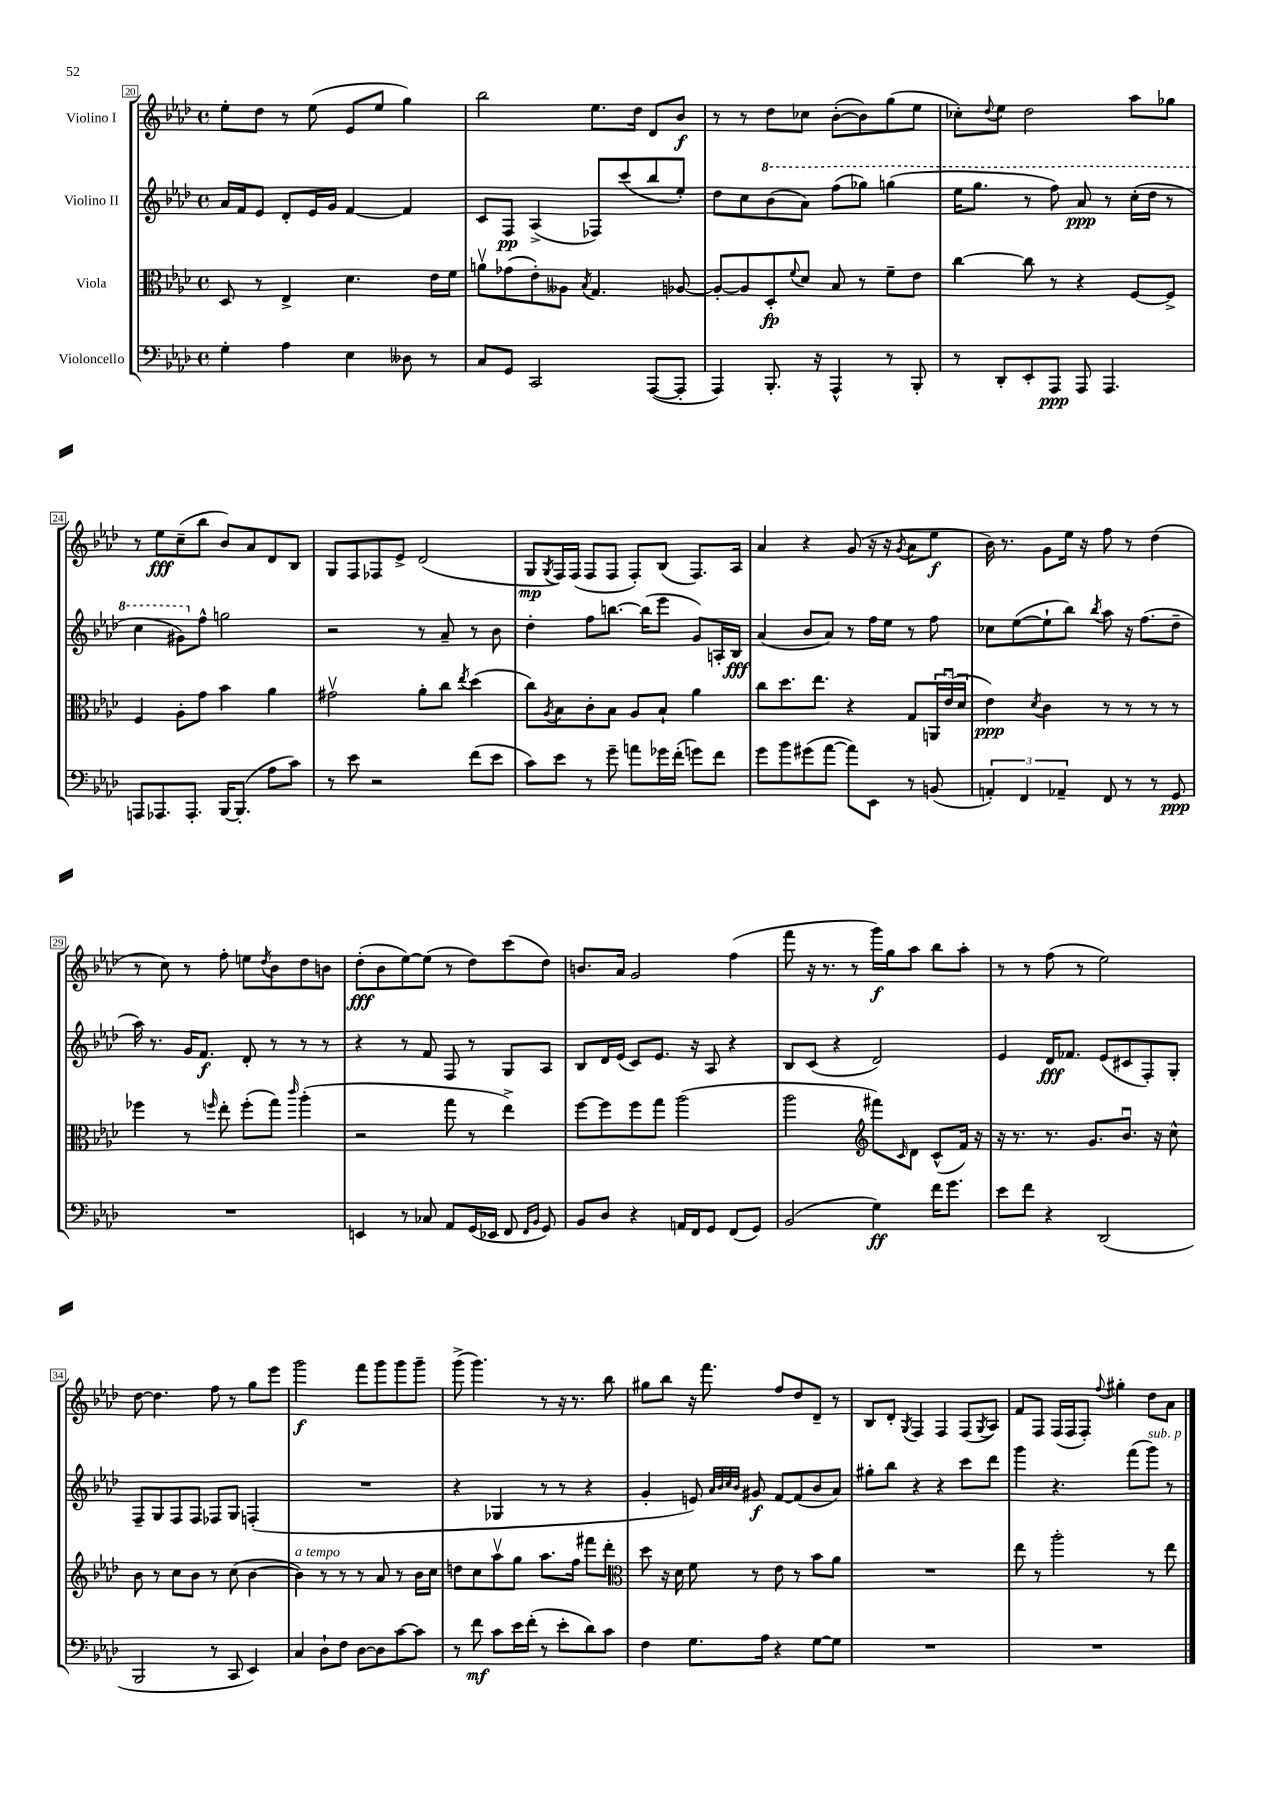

**kern	**dynam	**kern	**dynam	**kern	**dynam	**kern	**dynam
*part4	*part4	*part3	*part3	*part2	*part2	*part1	*part1
*staff4	*staff4	*staff3	*staff3	*staff2	*staff2	*staff1	*staff1
*I"Violoncello	*	*I"Viola	*	*I"Violino II	*	*I"Violino I	*
*clefF4	*	*clefC3	*	*clefG2	*	*clefG2	*
*k[b-e-a-d-]	*	*k[b-e-a-d-]	*	*k[b-e-a-d-]	*	*k[b-e-a-d-]	*
*M4/4	*	*M4/4	*	*M4/4	*	*M4/4	*
*met(c)	*	*met(c)	*	*met(c)	*	*met(c)	*
=20	=20	=20	=20	=20	=20	=20	=20
4G'\	.	8D-/	.	16a-/LL	.	8ee-'\L	.
.	.	.	.	16f/J	.	.	.
.	.	8r	.	8e-/J	.	8dd-\J	.
4A-\	.	4E-^/	.	8d-'/L	.	8r	.
.	.	.	.	16e-/L	.	(8ee-\	.
.	.	.	.	16g/JJ	.	.	.
4E-\	.	4.d-\	.	[4f/	.	8e-/L	.
.	.	.	.	.	.	8ee-/J	.
8D--X\	.	.	.	4f/]	.	4gg\)	.
8r	.	16e-\LL	.	.	.	.	.
.	.	16f\JJ	.	.	.	.	.
=21	=21	=21	=21	=21	=21	=21	=21
8C/L	.	8anv\L	.	8c/L	.	2bb-\	.
8GG/J	.	(8g-X\	.	8F/J	pp	.	.
2CC/	.	8e-'\)	.	(4A-^/	.	.	.
.	.	8A--X\J	.	.	.	.	.
.	.	8qB-/	.	.	.	.	.
.	.	4.G/	.	8F-X/L)	.	8.ee-\L	.
.	.	.	.	(8ccc/	.	.	.
.	.	.	.	.	.	16dd-\Jk	.
([8AAA-/L	.	.	.	8bb-/	.	8d-/L	.
8AAA-'/J]	.	[8A-X/	.	8ee-'/J)	.	8b-/J	f
=22	=22	=22	=22	=22	=22	=22	=22
4AAA-/)	.	8A-'/L_	.	8dd-\L	.	8r	.
.	.	8A-/]	.	8cc\	.	8r	.
*	*	*	*	*8va	*	*	*
8.BBB-'/	.	8D-'/	fp	(8bb-\	.	8dd-\L	.
.	.	8qqf/	.	.	.	.	.
.	.	8d-/J	.	8aa-\J)	.	8cc-X\J	.
16r	.	.	.	.	.	.	.
4AAA-^^/	.	8B-/	.	(8fff\L	.	([8b-'\L	.
.	.	8r	.	8ggg-X\J)	.	8b-\])	.
8r	.	8f~\L	.	(4gggn\	.	(8gg\	.
8BBB-'/	.	8e-\J	.	.	.	8ee-\J	.
=23	=23	=23	=23	=23	=23	=23	=23
8r	.	[4cc\	.	16eee-\KL	.	8cc-X'\L)	.
.	.	.	.	8.ggg\J	.	.	.
.	.	.	.	.	.	8qqdd-/	.
8DD-'/L	.	.	.	.	.	8ee-\J	.
8EE-'/	.	8cc\]	.	8r	.	2dd-\	.
8AAA-/J	ppp	8r	.	8fff\)	.	.	.
8AAA-/	.	4r	.	8aa-/	ppp	.	.
4.AAA-/	.	.	.	8r	.	.	.
.	.	[8F/L	.	(16ccc'\LL	.	8aa-\L	.
.	.	.	.	16ddd-\JJ	.	.	.
.	.	8F^/J]	.	8r	.	8gg-X\J	.
!!LO:LB:g=z
=24	=24	=24	=24	=24	=24	=24	=24
8AAAn/L	.	4F/	.	4ccc\	.	8r	.
8.AAA-X/	.	.	.	.	.	8ee-\L	fff
.	.	8A-'\L	.	8gg#X\L)	.	(8cc~\	.
8.AAA-'/J	.	.	.	.	.	.	.
*	*	*	*	*X8va	*	*	*
.	.	8g\J	.	8ff^^\J	.	8bb-\J	.
[16BBB-/KL	.	4b-\	.	2ggn\	.	8b-/L)	.
(8.BBB-'/J]	.	.	.	.	.	.	.
.	.	.	.	.	.	8a-/	.
8A-\L	.	4a-\	.	.	.	8d-/	.
8c\J)	.	.	.	.	.	8B-/J	.
=25	=25	=25	=25	=25	=25	=25	=25
8r	.	2g#Xv\	.	2r	.	8G/L	.
8e-\	.	.	.	.	.	8F/	.
2r	.	.	.	.	.	8F-X/	.
.	.	.	.	.	.	8e-^/J	.
.	.	8a-'\L	.	8r	.	(2d-/	.
.	.	8cc\J	.	8a-~/	.	.	.
.	.	8qee-/	.	.	.	.	.
(8f\L	.	(4dd-\	.	8r	.	.	.
8e-\J	.	.	.	8b-\	.	.	.
=26	=26	=26	=26	=26	=26	=26	=26
8c\L)	.	8cc\L)	.	4dd-'\	.	8G/L	mp
.	.	8qA-/	.	.	.	8qG/	.
8e-\J	.	8B-\	.	.	.	16F/L)	.
.	.	.	.	.	.	(16F/JJ	.
8r	.	8c'\	.	8ff\L	.	8F/L	.
8g~\	.	8B-\J	.	[8.bbn\J	.	8F/J	.
8an\L	.	8A-/L	.	.	.	8F'/L)	.
.	.	.	.	(16bb\KL]	.	.	.
16g-X\L	.	8B-`/J	.	8eee-\J	.	(8B-/J	.
(16f'\JJ	.	.	.	.	.	.	.
8gn\L)	.	4a-\	.	8g/L)	.	8.F/L)	.
8f\J	.	.	.	16An'/L	.	.	.
.	.	.	.	16B-/JJ	fff	16A-/Jk	.
=27	=27	=27	=27	=27	=27	=27	=27
8g\L	.	8cc\L	.	(4a-/	.	4a-/	.
8b-\	.	8.dd-\	.	.	.	.	.
(8g#X\	.	.	.	8b-/L	.	4r	.
.	.	8.ee-\J	.	.	.	.	.
[8a-\J	.	.	.	8a-/J)	.	.	.
8a-\L])	.	4r	.	8r	.	(8g/	.
8EE-\J	.	.	.	16ff\LL	.	16r	.
.	.	.	.	16ee-\JJ	.	16r	.
.	.	.	.	.	.	8qg/	.
8r	.	8G/L	.	8r	.	8a-\L	.
(8BBn/	.	24AAn/L	.	8ff\	.	8ee-\J	f
.	.	(24e-u/	.	.	.	.	.
.	.	24d-/JJ	.	.	.	.	.
=28	=28	=28	=28	=28	=28	=28	=28
6AAn'/)	.	4e-\)	ppp	8cc-X\L	.	16b-\)	.
.	.	.	.	.	.	8.r	.
.	.	.	.	([8ee-\	.	.	.
6FF/	.	.	.	.	.	.	.
.	.	8qd-/	.	.	.	.	.
.	.	4c\	.	8ee-`\]	.	8g\L	.
6AA-X~/	.	.	.	.	.	.	.
.	.	.	.	8bb-\J)	.	16ee-\Jk	.
.	.	.	.	.	.	16r	.
.	.	.	.	8qbb-/	.	.	.
8FF/	.	8r	.	8aa-\	.	8ff\	.
8r	.	8r	.	16r	.	8r	.
.	.	.	.	(8.ff\L	.	.	.
8r	.	8r	.	.	.	(4dd-\	.
8GG/	ppp	8r	.	8dd-~\J	.	.	.
!!LO:LB:g=z
=29	=29	=29	=29	=29	=29	=29	=29
1r	.	4ff-X\	.	16aa-\)	.	8r	.
.	.	.	.	8.r	.	.	.
.	.	.	.	.	.	8cc\)	.
.	.	8r	.	16g/KL	.	8r	.
.	.	.	.	8.f/J	f	.	.
.	.	16qqffn/	.	.	.	.	.
.	.	8ee-'\	.	.	.	8ff'\	.
.	.	(8ff'\L	.	8d-'/	.	8een\L	.
.	.	.	.	.	.	8qdd-/	.
.	.	8gg\J)	.	8r	.	8b-\	.
.	.	16qqccc/	.	.	.	.	.
.	.	(4aa-'\	.	8r	.	8dd-\	.
.	.	.	.	8r	.	8bn\J	.
=30	=30	=30	=30	=30	=30	=30	=30
4EEn/	.	2r	.	4r	.	(8dd-'\L	fff
.	.	.	.	.	.	8b-\	.
8r	.	.	.	8r	.	[8ee-\)	.
8C-X/	.	.	.	8f/	.	(8ee-\J]	.
8AA-/L	.	8gg\	.	8F/	.	8r	.
(16GG/L	.	8r	.	8r	.	8dd-\L)	.
16EE-X/JJ	.	.	.	.	.	.	.
8FF/	.	4ee-^\)	.	8G/L	.	(8ccc\	.
16qqFF/LL	.	.	.	.	.	.	.
16qqBB-/JJ	.	.	.	.	.	.	.
8GG/)	.	.	.	8A-/J	.	8dd-\J)	.
=31	=31	=31	=31	=31	=31	=31	=31
8BB-/L	.	[8ff\L	.	8B-/L	.	8.bn/L	.
8D-/J	.	8ff\]	.	16d-/L	.	.	.
.	.	.	.	(16e-/JJ	.	16a-/Jk	.
4r	.	8ff\	.	8c/L)	.	2g/	.
.	.	8gg\J	.	8.e-/J	.	.	.
16AAn/LL	.	(2aa-\	.	.	.	.	.
16FF/J	.	.	.	16r	.	.	.
8GG/J	.	.	.	8A-/	.	.	.
(8FF/L	.	.	.	4r	.	(4ff\	.
8GG/J)	.	.	.	.	.	.	.
=32	=32	=32	=32	=32	=32	=32	=32
(2BB-/	.	2aa-\	.	8B-/L	.	8fff\	.
.	.	.	.	(8c/J	.	16r	.
.	.	.	.	.	.	8.r	.
.	.	.	.	4r	.	.	.
.	.	.	.	.	.	8r	.
*	*	*clefG2	*	*	*	*	*
4G\)	ff	8fff#X\L)	.	2d-/)	.	16ggg\LL)	f
.	.	.	.	.	.	16gg\J	.
.	.	16qqc/	.	.	.	.	.
.	.	8d-\J	.	.	.	8aa-\J	.
16f\KL	.	(8c^^/L	.	.	.	8bb-\L	.
8.g\J	.	.	.	.	.	.	.
.	.	16f/Jk)	.	.	.	8aa-'\J	.
.	.	16r	.	.	.	.	.
=33	=33	=33	=33	=33	=33	=33	=33
8e-\L	.	16r	.	4e-/	.	8r	.
.	.	8.r	.	.	.	.	.
8f\J	.	.	.	.	.	8r	.
4r	.	8.r	.	16d-/KL	fff	(8ff\	.
.	.	.	.	8.f-X/J	.	.	.
.	.	.	.	.	.	8r	.
.	.	8.g/L	.	.	.	.	.
(2DD-/	.	.	.	(8e-/L	.	2ee-\)	.
.	.	8.b-u/J	.	8c#X/	.	.	.
.	.	.	.	8F'/)	.	.	.
.	.	16r	.	.	.	.	.
.	.	8cc^^\	.	8G'/J	.	.	.
!!LO:LB:g=z
=34	=34	=34	=34	=34	=34	=34	=34
2BBB-/	.	8b-\	.	8F~/L	.	[8dd-\	.
.	.	8r	.	8G/	.	4.dd-\]	.
.	.	8cc\L	.	8F/	.	.	.
.	.	8b-\J	.	8F/J	.	.	.
8r	.	8r	.	8F-X/L	.	8ff\	.
8CC/	.	(8cc\	.	8G/J	.	8r	.
4EE-/)	.	[4b-\	.	(4Fn'/	.	8gg\L	.
.	.	.	.	.	.	8eee-\J	.
=35	=35	=35	=35	=35	=35	=35	=35
!	!	!LO:TX:a:i:t=a tempo	!	!	!	!	!
4C/	.	4b-\])	.	1r	.	2ggg\	f
8D-`\L	.	8r	.	.	.	.	.
8F\J	.	8r	.	.	.	.	.
[8D-\L	.	8r	.	.	.	8fff\L	.
8D-\]	.	8a-/	.	.	.	8ggg\	.
[8c\	.	8r	.	.	.	8ggg\	.
8c\J]	.	16b-\LL	.	.	.	8ggg~\J	.
.	.	16cc\JJ	.	.	.	.	.
=36	=36	=36	=36	=36	=36	=36	=36
8r	.	8ddn\L	.	4r	.	(8ggg^\	.
8f\	mf	8cc\	.	.	.	4.ggg\)	.
8c\L	.	8aa-v\	.	4G-X/	.	.	.
16e-\L	.	8gg\J	.	.	.	.	.
(16f'\JJ	.	.	.	.	.	.	.
8r	.	8.aa-\L	.	8r	.	8r	.
8e-'\L	.	.	.	8r	.	16r	.
.	.	16ff\Jk	.	.	.	8.r	.
8d-\)	.	8fff#X\L	.	4r	.	.	.
8c\J	.	8ddd-'\J	.	.	.	8bb-\	.
=37	=37	=37	=37	=37	=37	=37	=37
*	*	*clefC3	*	*	*	*	*
4F\	.	8dd-\	.	4g'/	.	8gg#X\L	.
.	.	16r	.	.	.	8bb-\J	.
.	.	16d-\	.	.	.	.	.
8.G\L	.	8f\	.	8en/)	.	16r	.
.	.	.	.	.	.	8.fff\	.
.	.	.	.	32qqa-/LLL	.	.	.
.	.	.	.	32qqb-/	.	.	.
.	.	.	.	32qqcc/	.	.	.
.	.	.	.	32qqb-/JJJ	.	.	.
.	.	8r	.	8g#X/	f	.	.
16A-\Jk	.	.	.	.	.	.	.
4r	.	8e-\	.	[8f/L	.	8ff/L	.
.	.	8r	.	(8f/]	.	8dd-/	.
[8G\L	.	8b-\L	.	8b-/	.	8d-~/J	.
8G\J]	.	8a-\J	.	8a-/J)	.	8r	.
=38	=38	=38	=38	=38	=38	=38	=38
1r	.	1r	.	8gg#X'\L	.	8B-/L	.
.	.	.	.	8bb-\J	.	8d-'/J	.
.	.	.	.	.	.	8qG/	.
.	.	.	.	4r	.	4F/	.
.	.	.	.	4r	.	4F/	.
.	.	.	.	8ccc\L	.	(8F/L	.
.	.	.	.	.	.	8qG/	.
.	.	.	.	8ddd-\J	.	8A-/J)	.
=39	=39	=39	=39	=39	=39	=39	=39
1r	.	8ee-\	.	4ggg\	.	8f/L	.
.	.	8r	.	.	.	8F/J	.
.	.	2aa-'\	.	4.r	.	(16F/LL	.
.	.	.	.	.	.	16F/J	.
.	.	.	.	.	.	8F'/J)	.
.	.	.	.	.	.	8qqff/	.
.	.	.	.	.	.	4gg#X'\	.
.	.	.	.	(8fff\L	.	.	.
!	!	!	!	!LO:TX:a:i:t=sub. p	!	!	!
.	.	8r	.	8ggg\J)	.	8dd-\L	.
.	.	8ee-\	.	8r	.	8a-\J	.
==	==	==	==	==	==	==	==
*-	*-	*-	*-	*-	*-	*-	*-
